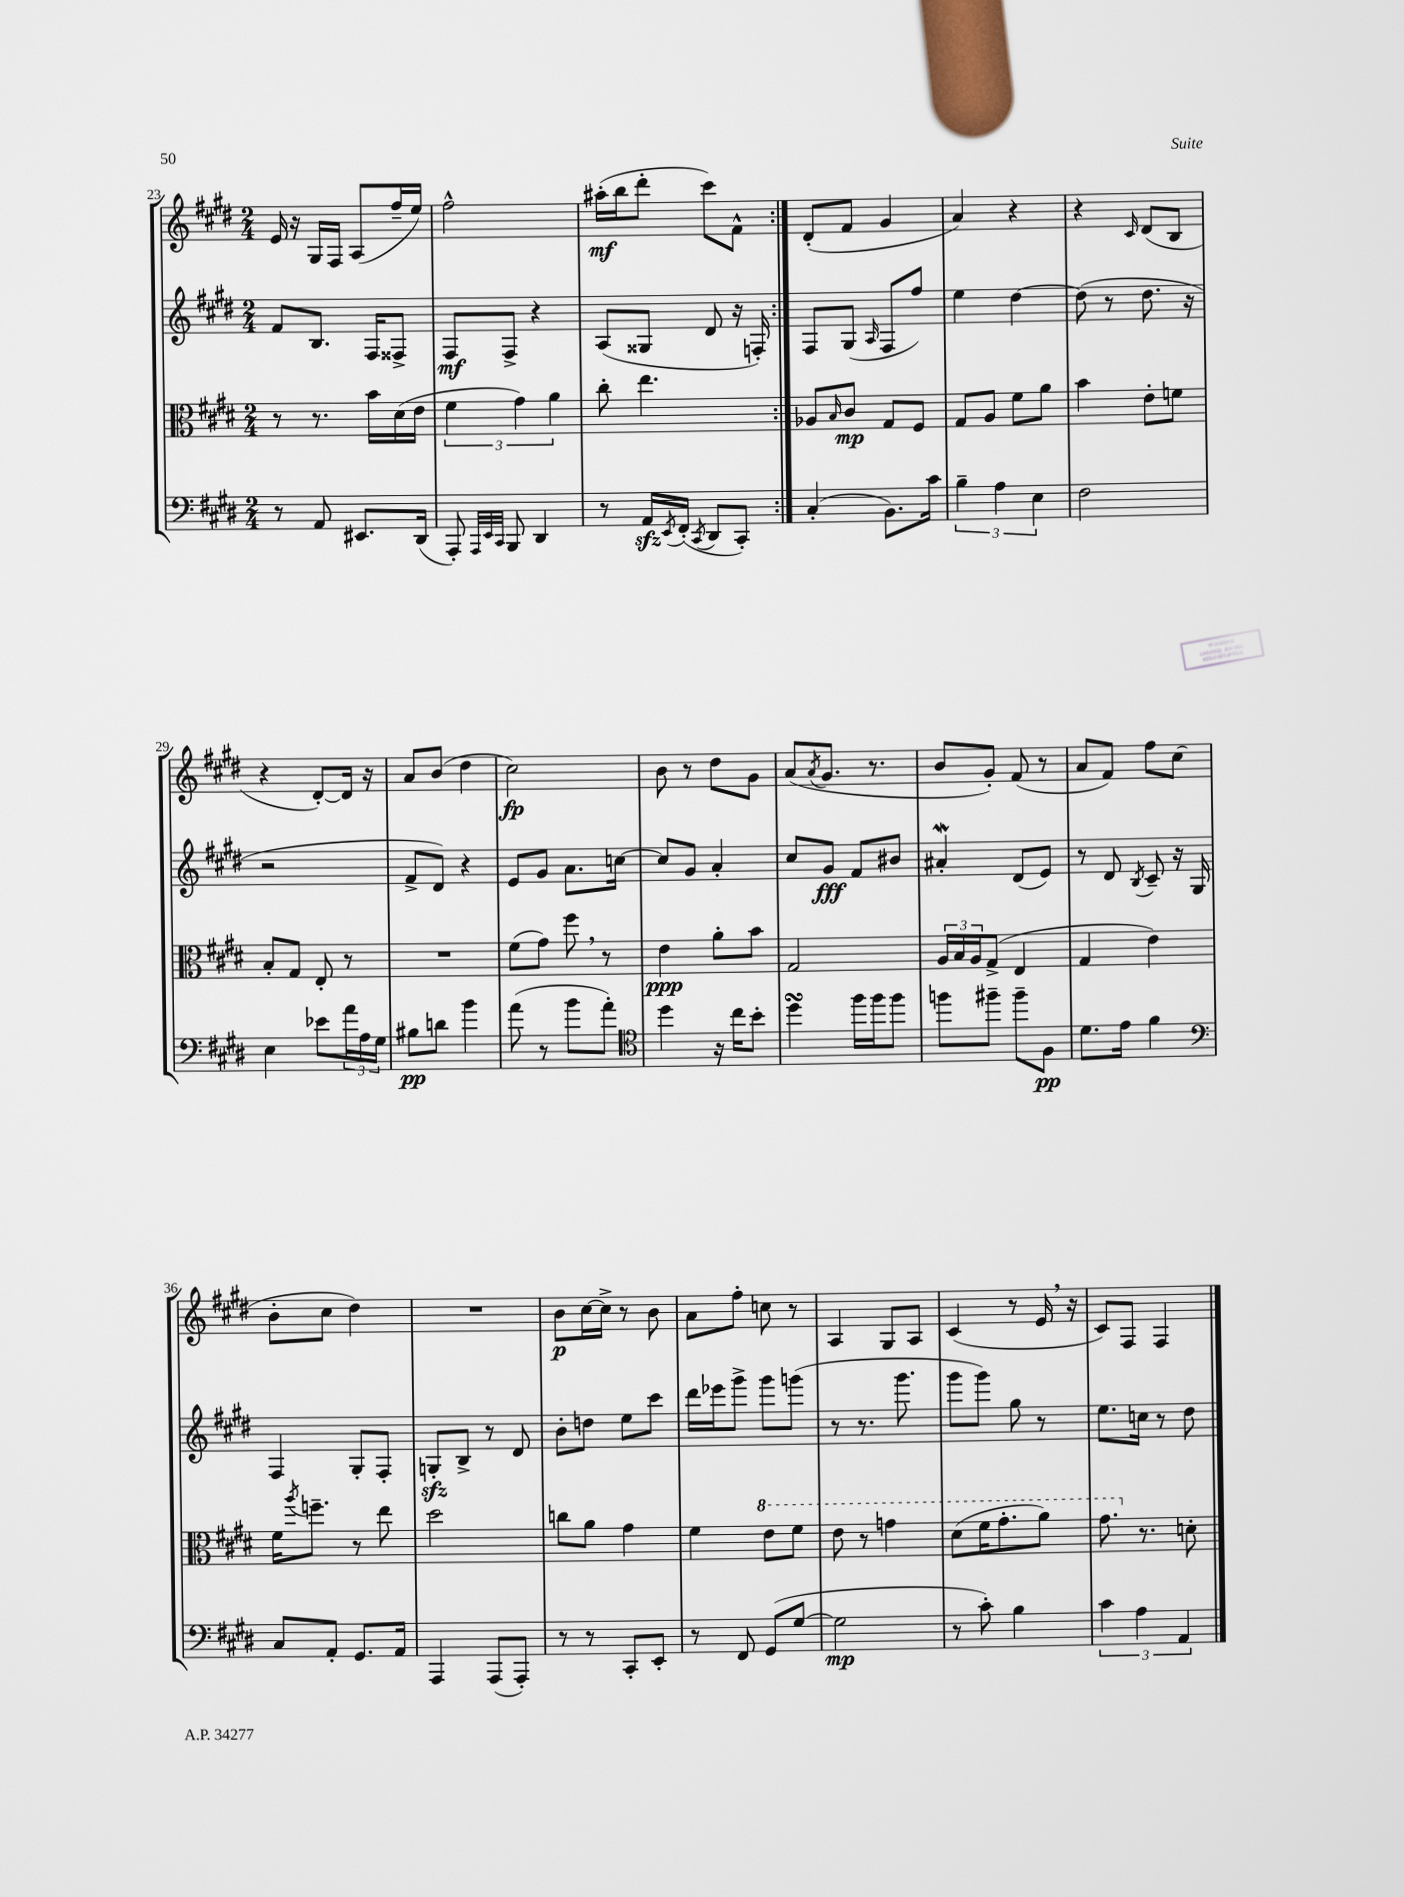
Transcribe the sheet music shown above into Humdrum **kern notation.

**kern	**kern	**kern	**kern
*staff4	*staff3	*staff2	*staff1
*clefF4	*clefC3	*clefG2	*clefG2
*k[f#c#g#d#]	*k[f#c#g#d#]	*k[f#c#g#d#]	*k[f#c#g#d#]
*M2/4	*M2/4	*M2/4	*M2/4
8r	8r	8f#/L	16e/
.	.	.	16r
8AA/	8.r	8.B/J	16G#/LL
.	.	.	16F#/JJ
8.EE#/L	.	.	(8A/L
.	16b\LL	16F#/LK	.
.	(16d#\	8F##^/J	16ff#~/L
(16DD#/Jk	16e\JJ	.	16ee/JJ)
=	=	=	=
8AAA'/)	6f#\	8F#/L	2ff#^^\
32qqAAA/LLL	.	.	.
32qqEE/	.	.	.
32qqCC#/JJJ	.	.	.
8BBB/	.	8F#^/J	.
.	6g#\)	.	.
4DD#/	.	4r	.
.	6a\	.	.
=	=	=	=
8r	8cc#'\	(8A/L	(16aa#'\LL
.	.	.	16bb\J
16AA/LL	4.ee\	8G##/J	8ddd#'\J
8qEE/	.	.	.
(16FF#'/JJ	.	.	.
8qCC#/	.	.	.
8DD#/L	.	8d#/	8ccc#\L)
8CC#'/J)	.	16r	8f#^^\J
.	.	16F'/)	.
=:|!	=:|!	=:|!	=:|!
(4C#'/	8A-/L	8F#/L	(8d#'/L
.	16qqB/	.	.
.	8c#/J	(8G#/J	8f#/J
.	.	16qqA/	.
8.BB\L)	8G#/L	8F#/L	4g#/
.	8F#/J	8ff#/J)	.
16c#\Jk	.	.	.
=	=	=	=
6B~\	8G#/L	4ee\	4a/)
.	8A/J	.	.
6A\	.	.	.
.	8f#\L	[4dd#\	4r
6E\	.	.	.
.	8a\J	.	.
=	=	=	=
2F#\	4b\	(8dd#\]	4r
.	.	8r	.
.	.	.	16qqc#/
.	8e'\L	8.dd#\	(8d#/L
.	8f\J	.	8B/J
.	.	16r	.
=	=	=	=
4E\	8B'/L	2r	4r
.	8G#/J	.	.
8e-\L	8E'/	.	[8d#'/L)
24a\L	8r	.	16d#/]Jk
24A\	.	.	.
.	.	.	16r
24G#\JJ	.	.	.
=	=	=	=
8B#\L	2r	8f#^/L	8a/L
8d\J	.	8d#/J)	(8b/J
4b\	.	4r	4dd#\
=	=	=	=
(8a\	(8f#\L	8e/L	2cc#\)
8r	8g#\J)	8g#/J	.
8b\L	8ff#\	8.a\L	.
8a'\J)	8r	.	.
.	.	[16cc\Jk	.
=	=	=	=
*clefC4	*	*	*
4dd#\	4e\	8cc/]L	8b\
.	.	8g#/J	8r
16r	8a'\L	4a'/	8dd#\L
16cc#\LK	.	.	.
8b'\J	8b\J	.	8g#\J
=	=	=	=
4dd#\	2G#/	8cc#/L	(8a/L
.	.	.	8qa/
.	.	8g#/J	8.g#/J
16ff#\LL	.	8f#/L	.
16ff#\J	.	.	8.r
8ff#\J	.	8b#/J	.
=	=	=	=
8ff\L	24A/LL	4a#'/	8b/L
.	24B/	.	.
.	24A/J	.	.
8ff#~\J	(8G#^/J	.	8g#'/J)
8ff#~\L	4E/	(8d#/L	(8f#/
8F#\J	.	8e/J)	8r
=	=	=	=
8.d#\L	4G#/	8r	8a/L
.	.	8d#/	8f#/J)
16e\Jk	.	.	.
.	.	8qB/	.
4f#\	4e\)	8c#~/	8ff#\L
.	.	16r	(8cc#\J
.	.	16G#/	.
=	=	=	=
*clefF4	*	*	*
8C#/L	16f#\LK	4F#/	8b'\L
.	8qaa/	.	.
.	8.ff~\J	.	.
8AA'/J	.	.	8cc#\J
8.GG#/L	8r	8G#'/L	4dd#\)
.	8ee\	8F#'/J	.
16AA/Jk	.	.	.
=	=	=	=
4AAA/	2dd#\	8G'/L	2r
.	.	8B^/J	.
(8AAA/L	.	8r	.
8AAA'/J)	.	8d#/	.
=	=	=	=
8r	8cc\L	8b'\L	8b\L
8r	8a\J	8dd\J	[16cc#\L
.	.	.	16cc#^\]JJ
8CC#'/L	4g#\	8ee\L	8r
8EE'/J	.	8ccc#\J	8b\
=	=	=	=
8r	4f#\	16ddd#\LL	8a\L
.	.	16eee-\J	.
8FF#/	.	8ggg#^\J	8ff#'\J
(8GG#/L	8ee\L	8ggg#\L	8cc\
[8G#/J	8ff#\J	(8ggg\J	8r
=	=	=	=
2G#\]	8ee\	8r	4A/
.	8r	8.r	.
.	4gg\	.	8G#/L
.	.	8.ggg#\	.
.	.	.	8A/J
=	=	=	=
8r	(8dd#\L	8ggg#\L	(4c#/
8c#'\)	16ff#\K	8ggg#\J)	.
.	8.gg#'\	.	.
4B\	.	8gg#\	8r
.	8aa\J)	8r	16e/
.	.	.	16r
=	=	=	=
6c#\	8.gg#\	8.ee\L	8c#/L)
.	.	.	8F#/J
6A\	.	.	.
.	8.r	16cc\Jk	.
.	.	8r	4F#/
6AA/	.	.	.
.	8d'\	8dd#\	.
==	==	==	==
*-	*-	*-	*-
